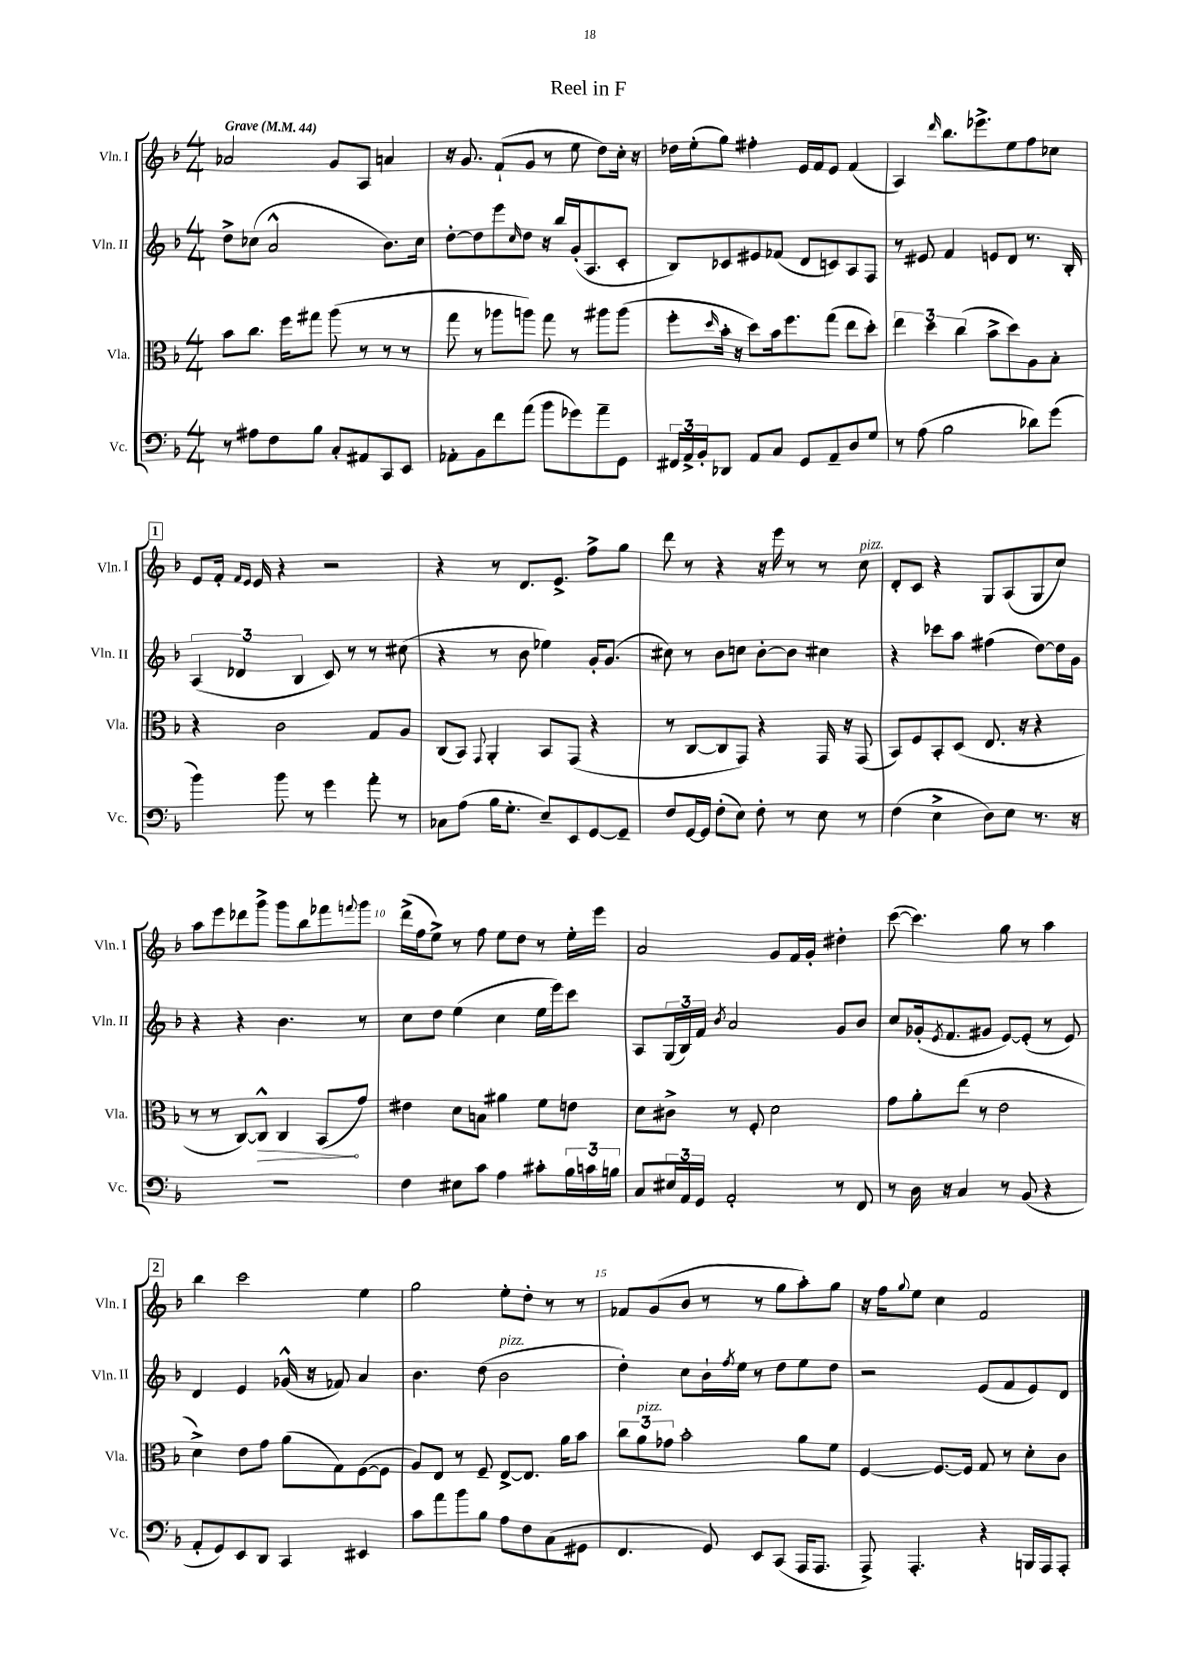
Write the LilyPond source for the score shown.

\header { title = "Reel in F" }
<<
\new StaffGroup <<
\new Staff = "s0" \with { instrumentName = "Vln. I" shortInstrumentName = "Vln. I" } {
    \clef treble \key f \major \numericTimeSignature \time 4/4 \tempo "Grave" 4 = 44
    aes'2 g'8 a8 a'4 |
    r16 g'8. f'8-!( g'8 r8 e''8 d''8) c''16-. r16 |
    des''16 e''16-.( g''8) fis''4-. e'16 f'16 e'8 f'4( |
    a4) \grace { d'''16 } bes''8. ees'''8.-> e''8 f''8 ces''8 |
    \mark \markup { \box "1" } e'8 f'16-. \grace { f'16 e'16 } e'16 r4 r2 |
    r4 r8 d'8. e'8.-> f''8-> g''8 |
    d'''8 r8 r4 r16 e'''16 r8 r8 c''8^\markup { \italic "pizz." } |
    d'8-. c'8 r4 g8 a8( g8 c''8) |
    a''8 e'''8 des'''8 g'''8-> g'''8 bes''8 fes'''8 \appoggiatura { f'''8 } g'''8 |
    d'''16->( f''16 e''8->) r8 f''8 e''8 d''8 r8 e''16-. e'''16 |
    a'2 g'8 f'16 g'16-. dis''4-. |
    c'''8~( c'''4.) g''8 r8 a''4 |
    \mark \markup { \box "2" } bes''4 c'''2 e''4 |
    g''2 e''8-. d''8-. r8 r8 |
    fes'8 g'8( bes'8 r8 r8 g''8 a''8-.) g''8 |
    r16 f''16 \appoggiatura { g''8 } e''8 c''4 f'2 \bar "|." |
}
\new Staff = "s1" \with { instrumentName = "Vln. II" shortInstrumentName = "Vln. II" } {
    \clef treble \key f \major \numericTimeSignature \time 4/4
    d''8-> ces''8( a'2-^ bes'8.) ces''16 |
    d''8~-. d''8 e'''8 \grace { c''16 } d''8 r16 bes''16 g'16-.( a8. c'8-. |
    bes8) ces'8 eis'8 fes'8( d'8 c'8) a8 f8 |
    r8 eis'8 f'4 e'8 d'8 r8. bes16-. |
    \mark \markup { \box "1" } \tuplet 3/2 { a4( des'4 bes4 } c'8) r8 r8 cis''8( |
    r4 r8 bes'8 ees''4) g'16-. g'8.( |
    cis''8) r8 bes'8 c''8 bes'8~-. bes'8 cis''4 |
    r4 ces'''8 a''8 fis''4( d''8~) d''16 g'16 |
    r4 r4 bes'4. r8 |
    c''8 d''8 e''4( c''4 e''16 e'''16) c'''8 |
    a8 \tuplet 3/2 { g16( bes16) f'16 } \acciaccatura { bes'8 } a'2 g'8 bes'8 |
    c''8 ges'16-.( \acciaccatura { e'8 } f'8. gis'8 e'8~) e'8-.( r8 e'8) |
    \mark \markup { \box "2" } d'4 e'4 ges'16-^( r16 fes'8) a'4 |
    bes'4. d''8( bes'2^\markup { \italic "pizz." } |
    d''4-.) c''8 bes'16-! \acciaccatura { f''8 } e''16 r8 d''8 e''8 d''8 |
    r2 e'8( f'8 e'8) d'8 \bar "|." |
}
\new Staff = "s2" \with { instrumentName = "Vla." shortInstrumentName = "Vla." } {
    \clef alto \key f \major \numericTimeSignature \time 4/4
    bes'8 c''8. f''16 gis''8 a''8( r8 r8 r8 |
    g''8 r8 aes''8 a''8) g''8 r8 ais''8 ais''8( |
    f''8-. \grace { d''16 } bes'16-. r16 d''8) bes'16 f''8. g''8( e''8 d''8-.) |
    \tuplet 3/2 { e''4 d''4 c''4( } bes'8-> d''8) a8 bes8-. |
    \mark \markup { \box "1" } r4 c'2 g8 a8 |
    c8( bes,8) \appoggiatura { g,8 } a,4-. bes,8 g,8( r4 |
    r8 c8~ c8 g,8) r4 g,16 r16 g,8( |
    bes,8) f8 bes,8-. d8( e8. r16 r4 |
    r8 r8 c8~) \once \override Hairpin.circled-tip = ##t c8-^\> c4 bes,8\!( g'8) |
    eis'4 d'8 b8 ais'4 f'8 e'8 |
    d'8 cis'8-> r8 f8-. d'2 |
    g'8 a'8-. e''8( r8 e'2 |
    \mark \markup { \box "2" } d'4->) e'8 g'8 a'8( g8) f8~( f8 |
    a8) e8 r8 f8-- e8~-> e8. a'16 bes'8 |
    \tuplet 3/2 { c''8 a'8^\markup { \italic "pizz." } ges'8 } bes'2-. a'8 f'8 |
    f4~ f8.~ f16 g8 r8 d'8-. c'8 \bar "|." |
}
\new Staff = "s3" \with { instrumentName = "Vc." shortInstrumentName = "Vc." } {
    \clef bass \key f \major \numericTimeSignature \time 4/4
    r8 ais8 f8 bes8 c8-. ais,8 c,8 e,8 |
    aes,8-. bes,8 f'8 a'8( bes'8 ges'8) a'8-- g,8 |
    \tuplet 3/2 { fis,16 a,16-> bes,16-. } des,8 a,8 c8 g,8 a,8-- d8 g8 |
    r8 a8( bes2 des'8) g'8( |
    \mark \markup { \box "1" } bes'4) bes'8 r8 g'4 a'8-. r8 |
    ces8 a8( bes16 g8.-. e8--) e,8 g,8~ g,8-- |
    f8 g,16~ g,16 f8-.( e8) f8-. r8 e8 r8 |
    f4( e4-> d8) e8 r8. r16 |
    R1 |
    f4 eis8 c'8 a4 cis'8-. \tuplet 3/2 { bes16 c'16 b16 } |
    c8 \tuplet 3/2 { eis16 a,16 g,16 } a,2-. r8 f,8 |
    r8 d16 r16 c4 r8 bes,8( r4 |
    \mark \markup { \box "2" } a,8-. g,8) e,8 d,8 c,4 eis,4 |
    c'8 a'8 bes'8 bes8 a8 f8 c8( gis,8 |
    f,4. g,8) e,8 c,8( a,,16 a,,8. |
    a,,8->) a,,4.-. r4 b,,16 a,,16 a,,8-. \bar "|." |
}
>>
>>
\layout { \context { \Score \override BarNumber.break-visibility = ##(#f #t #t) barNumberVisibility = #(every-nth-bar-number-visible 5) } }
